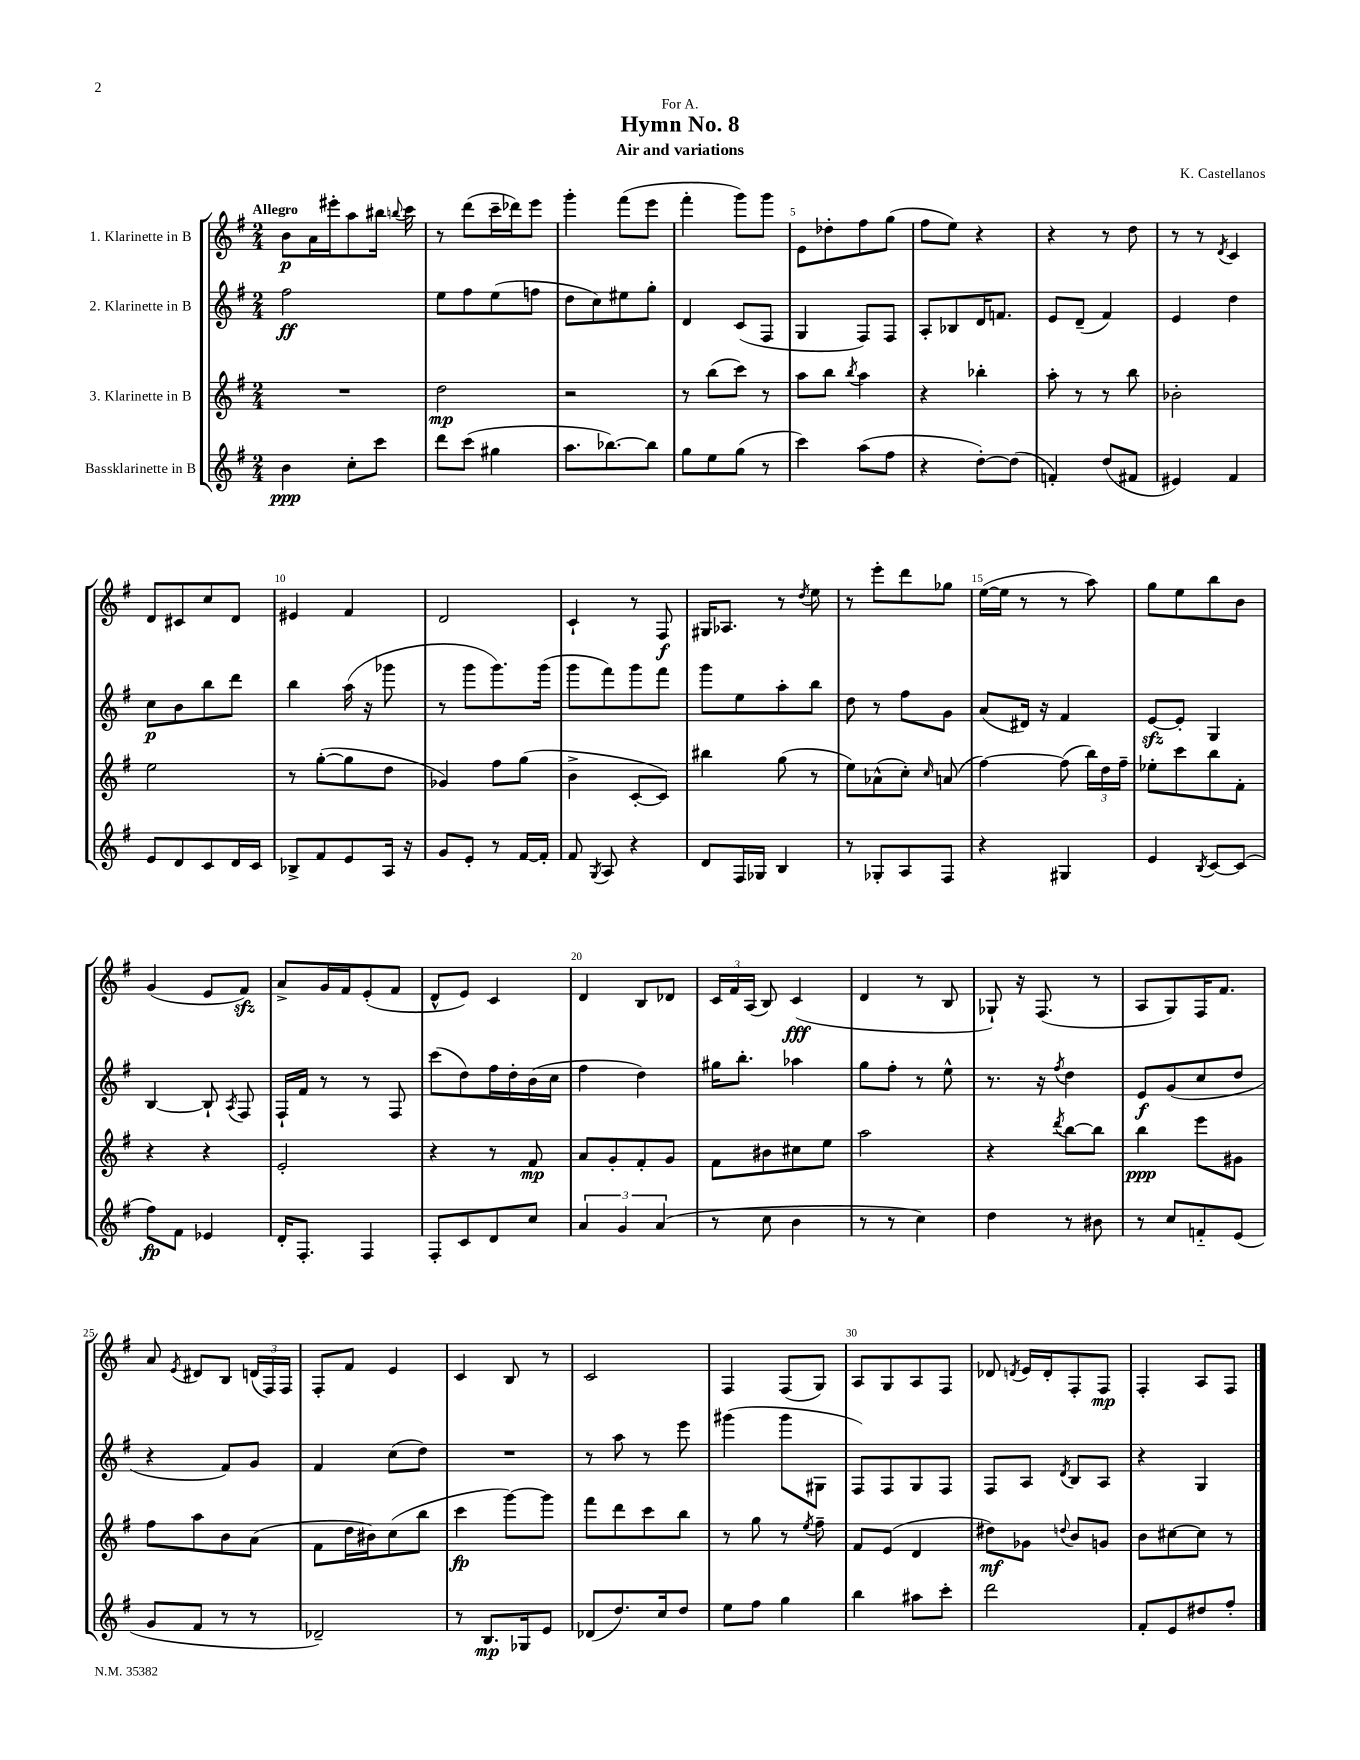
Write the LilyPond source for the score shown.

\header { title = "Hymn No. 8" composer = "K. Castellanos" subtitle = "Air and variations" dedication = "For A." }
<<
\new StaffGroup <<
\new Staff = "s0" \with { instrumentName = "1. Klarinette in B" } {
    \clef treble \key g \major \numericTimeSignature \time 2/4 \tempo "Allegro"
    \autoBeamOff b'8[\p a'16 eis'''16-. a''8 bis''16] \appoggiatura { b''8 } c'''16 |
    r8 d'''8[( c'''16-- des'''16) e'''8] |
    g'''4-. fis'''8[( e'''8] |
    fis'''4-. g'''8[) g'''8] |
    e'8[ des''8-. fis''8 g''8]( |
    fis''8[ e''8]) r4 |
    r4 r8 d''8 |
    r8 r8 \acciaccatura { d'8 } c'4 |
    d'8[ cis'8 c''8 d'8] |
    eis'4 fis'4 |
    d'2 |
    c'4-! r8 fis8\f |
    gis16[ aes8.] r8 \acciaccatura { d''8 } e''8 |
    r8 e'''8[-. d'''8 ges''8] |
    e''16[~( e''16] r8 r8 a''8) |
    g''8[ e''8 b''8 b'8] |
    g'4( e'8[ fis'8]\sfz) |
    a'8[-> g'16 fis'16 e'8-.( fis'8] |
    d'8[-^ e'8]) c'4 |
    d'4 b8[ des'8] |
    \tuplet 3/2 { c'16[ fis'16 a16]( } b8) c'4\fff( |
    d'4 r8 b8 |
    ges8-!) r16 fis8.( r8 |
    a8[ g8) fis16 fis'8.] |
    a'8 \acciaccatura { e'8 } dis'8[ b8] \tuplet 3/2 { d'16[( fis16) fis16] } |
    fis8[-. fis'8] e'4 |
    c'4 b8 r8 |
    c'2 |
    fis4 fis8[( g8]) |
    a8[ g8 a8 fis8] |
    des'8 \acciaccatura { d'8 } e'16[ d'16-. fis8-. fis8]\mp |
    fis4-. a8[ fis8] \bar "|." |
}
\new Staff = "s1" \with { instrumentName = "2. Klarinette in B" } {
    \clef treble \key g \major \numericTimeSignature \time 2/4
    \autoBeamOff fis''2\ff |
    e''8[ fis''8 e''8( f''8] |
    d''8[ c''8) eis''8 g''8]-. |
    d'4 c'8[( fis8] |
    g4 fis8[) fis8] |
    a8[-. bes8 d'16 f'8.] |
    e'8[ d'8]--( fis'4) |
    e'4 d''4 |
    c''8[\p b'8 b''8 d'''8] |
    b''4 a''16( r16 ges'''8 |
    r8 g'''8[ g'''8.) g'''16]( |
    g'''8[ fis'''8) g'''8 fis'''8] |
    g'''8[ e''8 a''8-. b''8] |
    d''8 r8 fis''8[ g'8] |
    a'8[( dis'16]) r16 fis'4 |
    e'8[~\sfz e'8]-. g4 |
    b4~ b8-! \acciaccatura { a8 } fis8 |
    fis16[-! fis'16] r8 r8 fis8 |
    c'''8[( d''8) fis''16 d''16-. b'16( c''16] |
    fis''4 d''4) |
    gis''16[ b''8.]-. aes''4 |
    g''8[ fis''8]-. r8 e''8-^ |
    r8. r16 \acciaccatura { fis''8 } d''4 |
    e'8[\f g'8( c''8 d''8] |
    r4 fis'8[) g'8] |
    fis'4 c''8[( d''8]) |
    R2 |
    r8 a''8 r8 e'''8 |
    gis'''4( gis'''8[ gis8] |
    fis8[) fis8 g8 fis8] |
    fis8[ a8] \acciaccatura { d'8 } b8[ a8] |
    r4 g4 \bar "|." |
}
\new Staff = "s2" \with { instrumentName = "3. Klarinette in B" } {
    \clef treble \key g \major \numericTimeSignature \time 2/4
    \autoBeamOff R2 |
    d''2\mp |
    r2 |
    r8 b''8[( c'''8]) r8 |
    a''8[ b''8] \acciaccatura { b''8 } a''4 |
    r4 bes''4-. |
    a''8-. r8 r8 b''8 |
    bes'2-. |
    e''2 |
    r8 g''8[~-.( g''8 d''8] |
    ges'4) fis''8[ g''8]( |
    b'4-> c'8[~-. c'8]) |
    bis''4 g''8( r8 |
    e''8[) aes'8-^( c''8]-.) \grace { c''16 } a'8( |
    fis''4~) fis''8( \tuplet 3/2 { b''16[) d''16 fis''16]-- } |
    ees''8[-. c'''8 b''8 fis'8]-. |
    r4 r4 |
    e'2-. |
    r4 r8 fis'8\mp |
    a'8[ g'8-. fis'8-. g'8] |
    fis'8[ bis'8 cis''8 e''8] |
    a''2 |
    r4 \acciaccatura { d'''8 } b''8[~ b''8] |
    b''4\ppp e'''8[ gis'8] |
    fis''8[ a''8 b'8 a'8]( |
    fis'8[ d''16 bis'16) c''8( b''8] |
    c'''4\fp g'''8[~) g'''8] |
    fis'''8[ d'''8 c'''8 b''8] |
    r8 g''8 r8 \acciaccatura { e''8 } fis''8-- |
    fis'8[ e'8]( d'4 |
    dis''8[\mf) ges'8] \appoggiatura { d''8 } b'8[ g'8] |
    b'8[ cis''8~ cis''8] r8 \bar "|." |
}
\new Staff = "s3" \with { instrumentName = "Bassklarinette in B" } {
    \clef treble \key g \major \numericTimeSignature \time 2/4
    \autoBeamOff b'4\ppp c''8[-. c'''8] |
    d'''8[ c'''8]( gis''4 |
    a''8.[ bes''8.~) bes''8] |
    g''8[ e''8 g''8]( r8 |
    c'''4) a''8[( fis''8] |
    r4 d''8[~-.) d''8]( |
    f'4-.) d''8[( fis'8] |
    eis'4) fis'4 |
    e'8[ d'8 c'8 d'16 c'16] |
    bes8[-> fis'8 e'8 a16] r16 |
    g'8[ e'8]-. r8 fis'16[~ fis'16]-. |
    fis'8 \acciaccatura { g8 } a8 r4 |
    d'8[ fis16 ges16] b4 |
    r8 ges8[-. a8 fis8] |
    r4 gis4 |
    e'4 \acciaccatura { b8 } c'8[~ c'8]( |
    fis''8[\fp) fis'8] ees'4 |
    d'16[-. fis8.]-. fis4 |
    fis8[-. c'8 d'8 c''8] |
    \tuplet 3/2 { a'4 g'4 a'4( } |
    r8 c''8 b'4 |
    r8 r8 c''4) |
    d''4 r8 bis'8 |
    r8 c''8[ f'8-_ e'8]( |
    g'8[ fis'8] r8 r8 |
    des'2--) |
    r8 b8.[\mp ges16 e'8] |
    des'8[( d''8.) c''16 d''8] |
    e''8[ fis''8] g''4 |
    b''4 ais''8[ c'''8]-. |
    d'''2 |
    fis'8[-. e'8 dis''8 fis''8]-. \bar "|." |
}
>>
>>
\layout { \context { \Score \override BarNumber.break-visibility = ##(#f #t #t) barNumberVisibility = #(every-nth-bar-number-visible 5) } }
